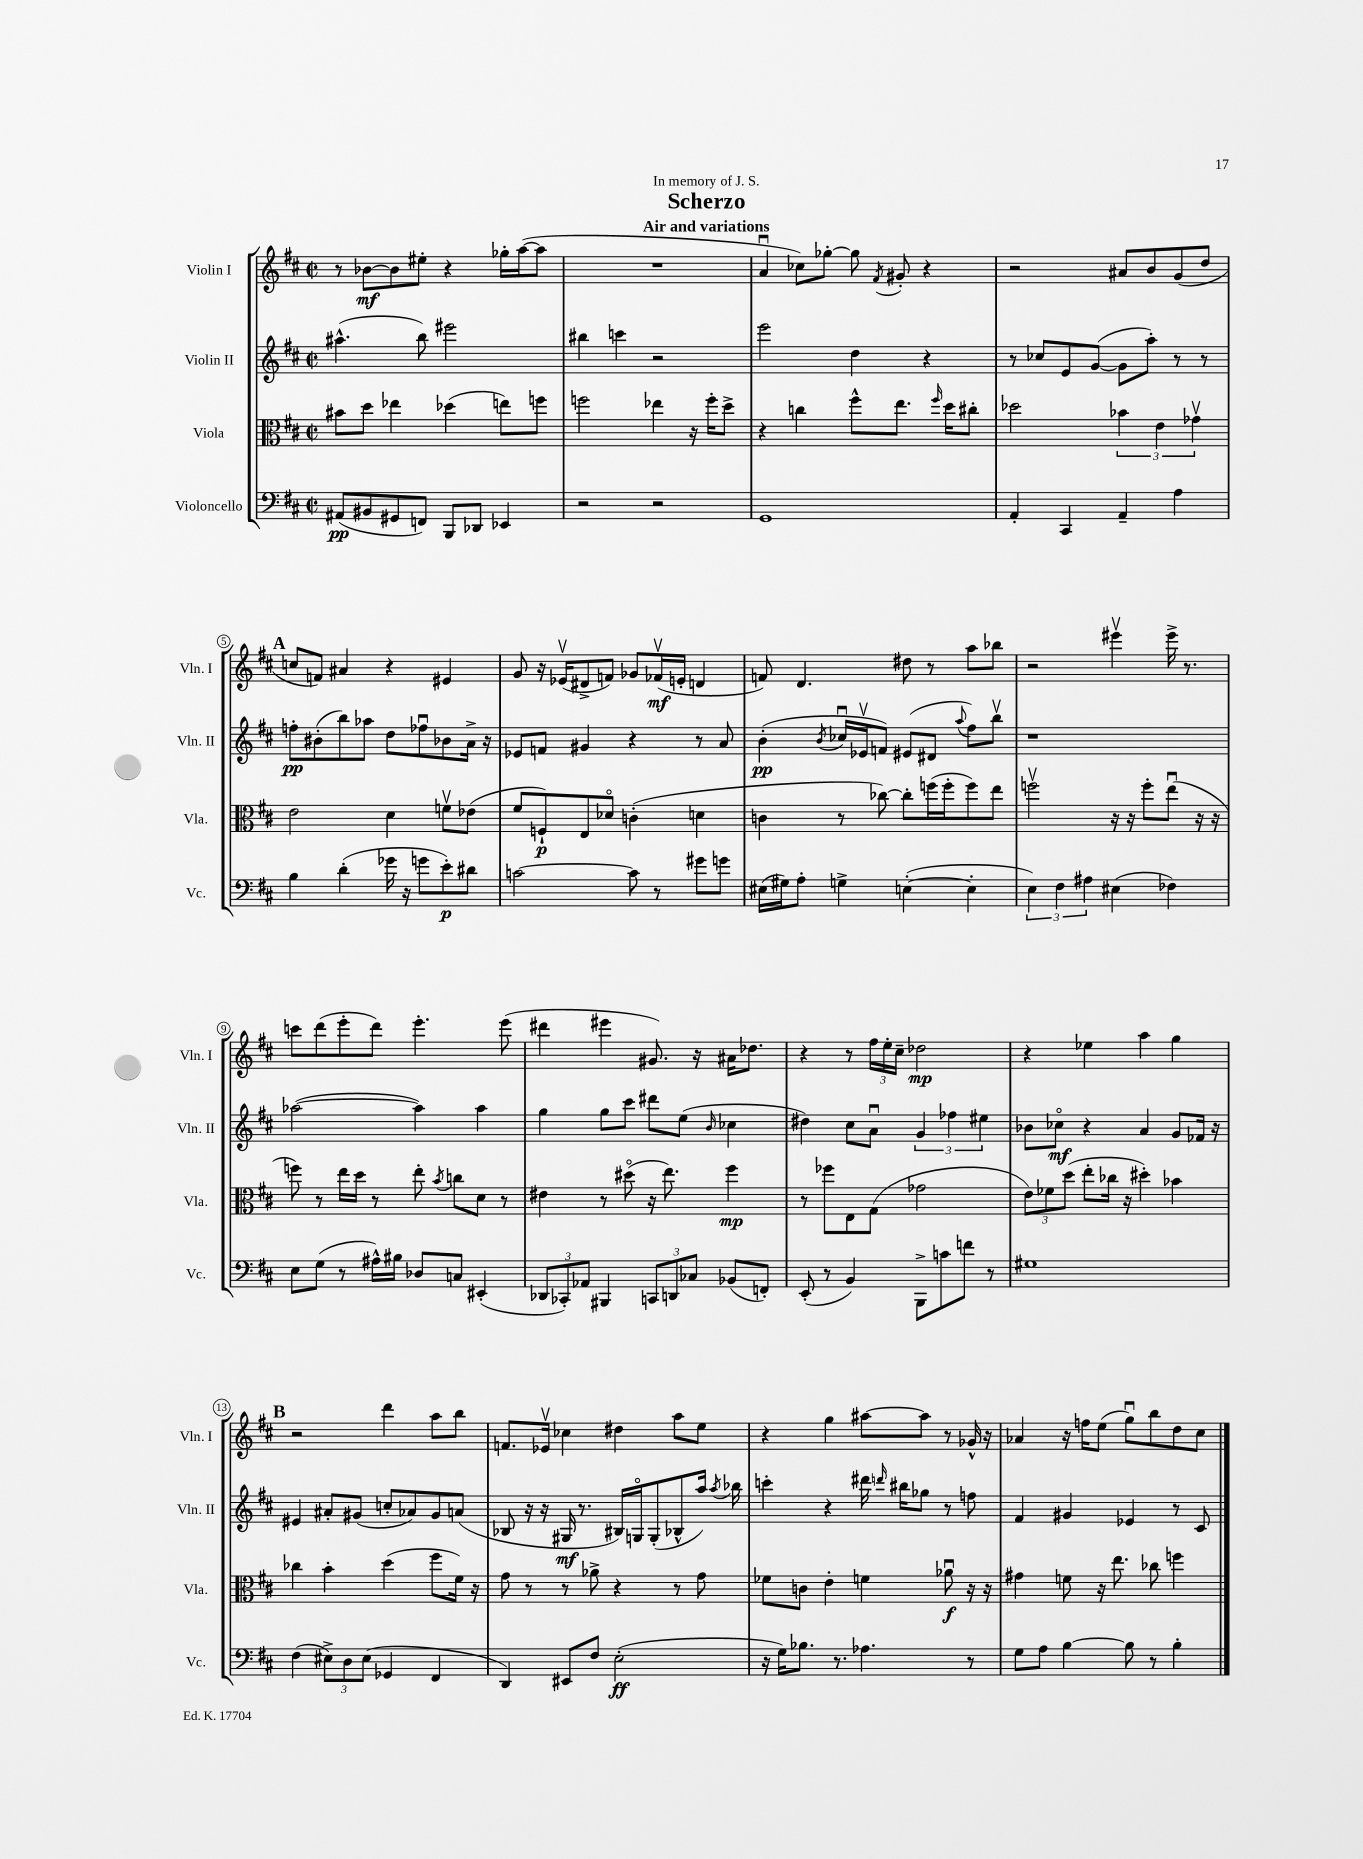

**kern	**kern	**kern	**kern
*staff4	*staff3	*staff2	*staff1
*clefF4	*clefC3	*clefG2	*clefG2
*k[f#c#]	*k[f#c#]	*k[f#c#]	*k[f#c#]
*M2/2	*M2/2	*M2/2	*M2/2
*met(c|)	*met(c|)	*met(c|)	*met(c|)
(8AA#/L	8b#\L	(4.aa#^^\	8r
8BB#/	8dd\J	.	[8b-\L
8GG#/	4ee-\	.	8b-\]
8FF/J)	.	8bb\)	8ee#'\J
8BBB/L	(4dd-\	2eee#\	4r
8DD-/J	.	.	.
4EE-/	8ee\L)	.	16gg-'\LL
.	.	.	([16aa\J
.	8ff\J	.	8aa\]J
=	=	=	=
2r	2ff\	4bb#\	1r
.	.	4ccc\	.
2r	4ee-\	2r	.
.	16r	.	.
.	16ff'\LK	.	.
.	8dd^\J	.	.
=	=	=	=
1GG	4r	2eee\	4au/
.	4cc\	.	8cc-\L)
.	.	.	[8gg-'\J
.	8ff#^^\L	4dd\	8gg-\]
.	.	.	8qf#/
.	8.ee\J	.	8g#'/
.	.	4r	4r
.	16qqff#/	.	.
.	16dd\LK	.	.
.	8cc#'\J	.	.
=	=	=	=
4AA'/	2dd-\	8r	2r
.	.	8cc-/L	.
4CC#/	.	8e/	.
.	.	([8g/J	.
4AA~/	6b-\	8g\]L	8a#/L
.	.	8aa'\J)	8b/
.	6e\	.	.
4A\	.	8r	(8g/
.	6g-v\	.	.
.	.	8r	8dd/J
=	=	=	=
4B\	2e\	8ff'\L	8cc/L
.	.	(8b#'\	8f/J)
(4d'\	.	8bb\)	4a#/
.	.	8aa-\J	.
16g-\	4d\	8dd\L	4r
16r	.	.	.
8g\L	.	8ff-u\	.
8e'\)	8fv\L	8b-\	4e#/
8d#\J	(8e-\J	16a^\Jk	.
.	.	16r	.
=	=	=	=
[2c\	8f#/L	8e-/L	8g/
.	8F`/)	8f/J	16r
.	.	.	(16e-v/LK
.	8E/	4g#/	8d#^/
.	8d-o/J	.	8f/J)
8c\]	(4c'\	4r	8g-/L
8r	.	.	(16f-v/L
.	.	.	16e'/JJ
8g#\L	4d\	8r	4d/
8g\J	.	8a/	.
=	=	=	=
(16E#\LL	4c\	(4b'\	8f/)
16G#\J)	.	.	.
8A'\J	.	.	4.d/
.	.	8qb/	.
4G^\	8r	16cc-u/LL	.
.	.	16e-v/J	.
.	[8cc-\)	8f/J)	.
([4E'\	8cc-'\]L	(8e#/L	8dd#\
.	(16ff\L	8d#/J	8r
.	16ff'\J	.	.
.	.	8qqaa/	.
4E'\]	8ff\)	8ff#\L)	8aa\L
.	8ee\J	8bbv\J	8bb-\J
=	=	=	=
6E\)	2ffv\	1r	2r
6F#\	.	.	.
6A#\	.	.	.
(4E#\	16r	.	4eee#v\
.	16r	.	.
.	8ff'\L	.	.
4F-\)	(8eeu\J	.	16eee#^\
.	.	.	8.r
.	16r	.	.
.	16r	.	.
=	=	=	=
8E\L	8ff\)	([2aa-\	8ccc\L
(8G\J	8r	.	(8ddd\
8r	16ee\LL	.	8eee'\
.	16dd\JJ	.	.
16A#^^\LL)	8r	.	8ddd\J)
16B#\JJ	.	.	.
8D-/L	8ee'\	4aa-\])	4.eee'\
.	8qb/	.	.
8C/J	8cc\L	.	.
(4EE#'/	8d\J	4aa-\	.
.	8r	.	(8eee\
=	=	=	=
12DD-/L	4e#\	4gg\	4ddd#\
12CC-'/)	.	.	.
12AA-/J	.	.	.
4BBB#/	8r	8gg\L	4eee#\
.	(8dd#o\	8ccc#\J	.
12CC/L	16r	8ddd#\L	8.g#/)
.	8.ee\)	.	.
12DD/	.	.	.
.	.	(8ee\J	.
12C-/J	.	.	.
.	.	.	16r
.	.	16qqb/	.
(8BB-/L	4ff#\	4cc-\	16a#\LK
.	.	.	8.dd-\J
8FF'/J)	.	.	.
=	=	=	=
(8EE'/	8r	4dd#\)	4r
8r	8ff-\L	.	.
4BB/)	8E\	8cc#\L	8r
.	(8G\J	8au\J	24ff#\LL
.	.	.	24ee'\
.	.	.	24cc#~\JJ
8BBB^\L	2g-\	6g/	2dd-\
8c\	.	.	.
.	.	6ff-\	.
8f\J	.	.	.
.	.	6ee#\	.
8r	.	.	.
=	=	=	=
1G#	12e\L)	8b-\L	4r
.	12f-\	.	.
.	.	8cc-o\J	.
.	(12dd\J	.	.
.	8ee'\L	4r	4ee-\
.	16cc-\Jk	.	.
.	16r	.	.
.	4dd#'\)	4a/	4aa\
.	4b-\	8g/L	4gg\
.	.	16f-/Jk	.
.	.	16r	.
=	=	=	=
(4F#\	4cc-\	4e#/	2r
12E#^\L)	4b'\	8a#'/L	.
12D\	.	.	.
.	.	(8g#/J	.
(12E#\J	.	.	.
4GG-/	(4dd\	8cc'/L	4ddd\
.	.	8a-/)	.
4FF#/	8ff#\L	8g#/	8aa\L
.	16f#\Jk)	(8a/J	8bb\J
.	16r	.	.
=	=	=	=
4DD/)	8g\	8B-/	8.f/L
.	8r	16r	.
.	.	16r	16e-v/Jk
8EE#/L	8r	16G#/	4cc-\
.	.	8.r	.
8F#/J	8a-^\	.	.
(2E'\	4r	16B#/LL)	4dd#\
.	.	16Go/J	.
.	.	(8G'/	.
.	8r	8B-^^/	8aa\L
.	8g\	16aa/Jk)	8ee\J
.	.	8qaa/	.
.	.	16bb-\	.
=	=	=	=
16r	8f-\L	4ccc'\	4r
16G\LK)	.	.	.
8.B-\J	8c\J	.	.
.	4e'\	4r	4gg\
8.r	.	.	.
4.A-\	4f\	16ddd#\	[8aa#\L
.	.	16qqddd/	.
.	.	16bb#\LK	.
.	.	8gg-\J	8aa#\]J
.	8a-u\	8r	8r
8r	16r	8ff\	16g-^^/
.	16r	.	16r
=	=	=	=
8G\L	4g#\	4f#/	4a-/
8A\J	.	.	.
[4B\	8f\	4g#/	16r
.	.	.	16ff\LK
.	16r	.	(8ee\J
.	8.ee\	.	.
8B\]	.	4e-/	8ggu\L)
8r	8cc-\	.	8bb\
4B'\	4ff\	8r	8dd\
.	.	8c#/	8cc#\J
==	==	==	==
*-	*-	*-	*-
